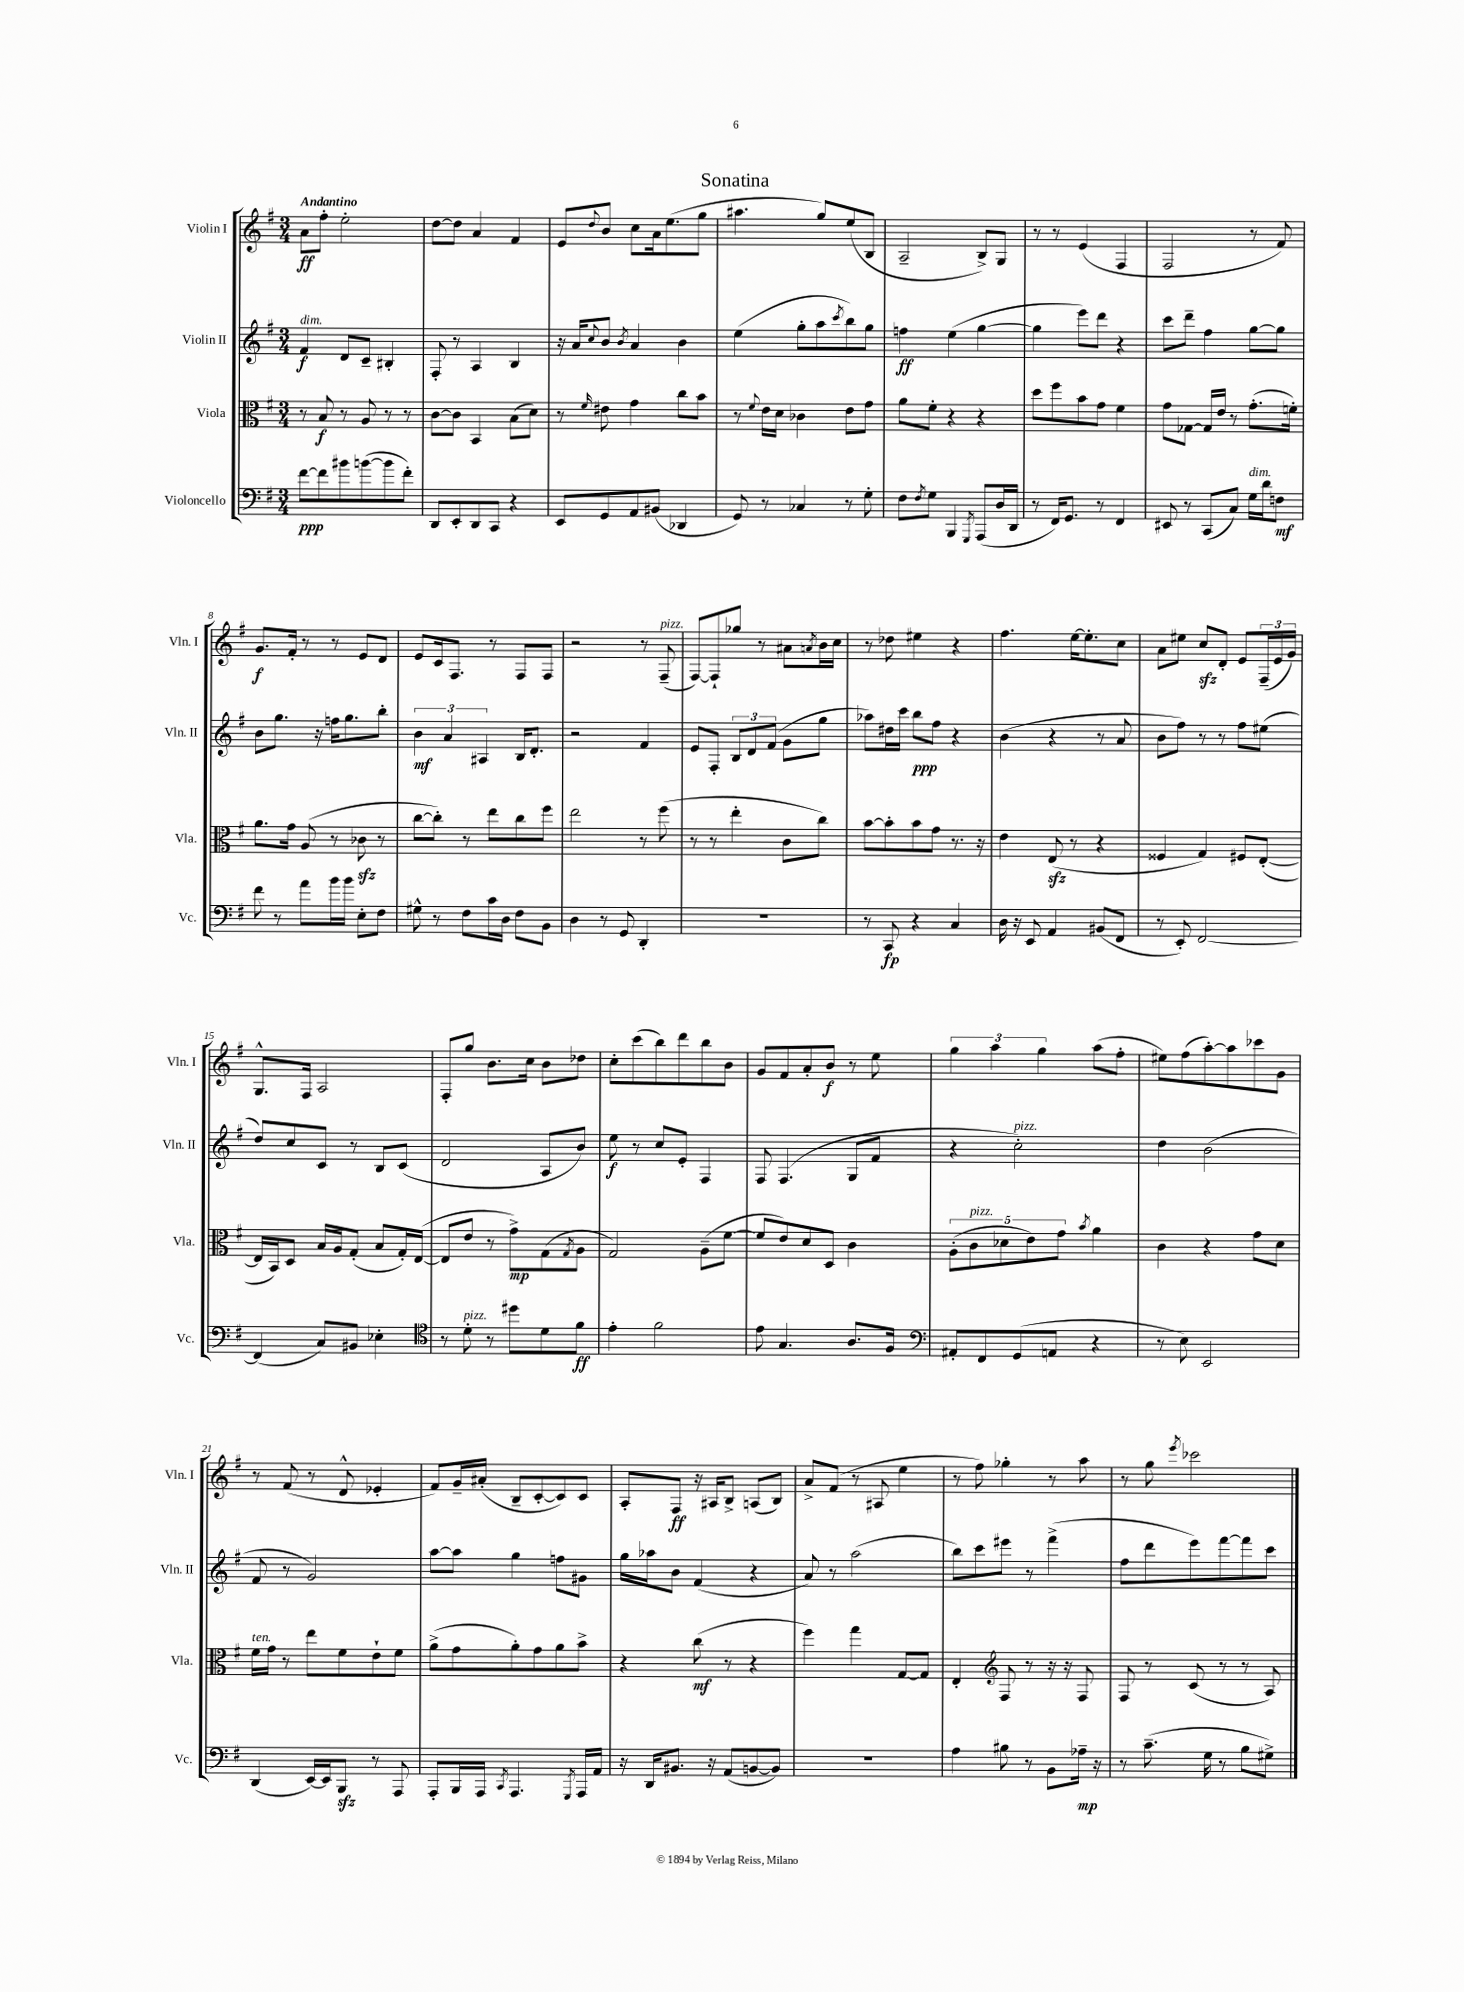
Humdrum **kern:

**kern	**dynam	**kern	**dynam	**kern	**dynam	**kern	**dynam
*part4	*part4	*part3	*part3	*part2	*part2	*part1	*part1
*staff4	*staff4	*staff3	*staff3	*staff2	*staff2	*staff1	*staff1
*I"Violoncello	*	*I"Viola	*	*I"Violin II	*	*I"Violin I	*
*I'Vc.	*	*I'Vla.	*	*I'Vln. II	*	*I'Vln. I	*
*clefF4	*	*clefC3	*	*clefG2	*	*clefG2	*
*k[f#]	*	*k[f#]	*	*k[f#]	*	*k[f#]	*
*M3/4	*	*M3/4	*	*M3/4	*	*M3/4	*
=1	=1	=1	=1	=1	=1	=1	=1
!	!	!	!	!	!	!LO:TX:a:B:t=Andantino	!
!	!	!	!	!LO:TX:a:i:t=dim.	!	!	!
[8f#\L	ppp	8r	.	4f#/	f	8a\L	ff
8f#\]	.	8B/	f	.	.	8ff#'\J	.
8b#X\	.	8r	.	8d/L	.	2ee'\	.
([8bn\	.	8A/	.	8c~/J	.	.	.
8b\]	.	8r	.	4B#X'/	.	.	.
8f#'\J)	.	8r	.	.	.	.	.
=2	=2	=2	=2	=2	=2	=2	=2
8DD/L	.	[8c\L	.	8F#'/	.	[8dd\L	.
8EE'/	.	8c\J]	.	8r	.	8dd\J]	.
8DD/	.	4BB/	.	4A/	.	4a/	.
8CC/J	.	.	.	.	.	.	.
4r	.	(8B\L	.	4B/	.	4f#/	.
.	.	8d\J)	.	.	.	.	.
=3	=3	=3	=3	=3	=3	=3	=3
8EE/L	.	8r	.	16r	.	8e/L	.
.	.	.	.	16a/KL	.	.	.
.	.	16qqf#/	.	8qqcc/	.	8qqdd/	.
8GG/	.	8e#X\	.	8b/J	.	8b/J	.
.	.	.	.	8qb/	.	.	.
8AA/	.	4g\	.	4a/	.	8cc\L	.
(8BB#X/J	.	.	.	.	.	16a\k	.
.	.	.	.	.	.	(8.ee\	.
4DD-X/	.	8cc\L	.	4b\	.	.	.
.	.	8b\J	.	.	.	8gg\J	.
=4	=4	=4	=4	=4	=4	=4	=4
8GG/)	.	8r	.	(4ee\	.	4.aa#X\	.
.	.	8qqf#/	.	.	.	.	.
8r	.	16e\LL	.	.	.	.	.
.	.	16d\JJ	.	.	.	.	.
4C-X/	.	4c-X\	.	8gg'\L	.	.	.
.	.	.	.	8aa\	.	8gg/L)	.
.	.	.	.	8qccc/	.	.	.
8r	.	8e\L	.	8bb\)	.	(8ee/	.
8G'\	.	8g\J	.	8gg\J	.	8B/J	.
=5	=5	=5	=5	=5	=5	=5	=5
8F#\L	.	8a\L	.	4ffn\	ff	2A~/	.
8qF#/	.	.	.	.	.	.	.
8G\J	.	8f#'\J	.	.	.	.	.
4BBB/	.	4r	.	(4ee\	.	.	.
8qGGG/	.	.	.	.	.	.	.
(8AAA/L	.	4r	.	[4gg\	.	8B^/L)	.
16D/L	.	.	.	.	.	8G/J	.
16DD/JJ	.	.	.	.	.	.	.
=6	=6	=6	=6	=6	=6	=6	=6
8r	.	8dd\L	.	4gg\]	.	8r	.
16FF#/KL)	.	8ff#\	.	.	.	8r	.
8.GG/J	.	.	.	.	.	.	.
.	.	8b\	.	8eee\L)	.	(4e/	.
8r	.	8g\J	.	8ddd\J	.	.	.
4FF#/	.	4f#\	.	4r	.	4F#/	.
=7	=7	=7	=7	=7	=7	=7	=7
8EE#X/	.	8g\L	.	8ccc\L	.	2F#/	.
8r	.	[8G-X\J	.	8ddd~\J	.	.	.
(8CC/L	.	16G-/LL]	.	4ff#\	.	.	.
.	.	16e/JJ	.	.	.	.	.
8C/J)	.	8r	.	.	.	.	.
!LO:TX:a:i:t=dim.	!	!	!	!	!	!	!
16G\LL	.	(8.g'\L	.	[8gg\L	.	8r	.
16d\J	.	.	.	.	.	.	.
8Fn\J	mf	.	.	8gg\J]	.	8f#/)	.
.	.	16fn'\Jk)	.	.	.	.	.
!!LO:LB:g=z
=8	=8	=8	=8	=8	=8	=8	=8
8f#\	.	8.a\L	.	8b\L	.	8.g/L	f
8r	.	.	.	8.gg\J	.	.	.
.	.	16g\Jk	.	.	.	16f#'/Jk	.
8a\L	.	(8A/	.	.	.	8r	.
.	.	.	.	16r	.	.	.
16b\L	.	8r	.	16ffn\KL	.	8r	.
16b\JJ	.	.	.	8.gg\	.	.	.
8E'\L	.	8c-Xzz\	.	.	.	8e/L	.
8F#\J	.	8r	.	8bb'\J	.	8d/J	.
=9	=9	=9	=9	=9	=9	=9	=9
8G#X^^\	.	[8cc\L	.	6b\	mf	8e/L	.
8r	.	8cc'\J])	.	.	.	16c/k	.
.	.	.	.	6a/	.	.	.
.	.	.	.	.	.	8.F#/J	.
8F#\L	.	8r	.	.	.	.	.
.	.	.	.	6A#X/	.	.	.
16c\L	.	8ee\L	.	.	.	8r	.
16D\JJ	.	.	.	.	.	.	.
8F#\L	.	8cc\	.	16B/KL	.	8F#/L	.
.	.	.	.	8.d'/J	.	.	.
8BB\J	.	8ff#\J	.	.	.	8F#/J	.
=10	=10	=10	=10	=10	=10	=10	=10
4D\	.	2ee\	.	2r	.	2r	.
8r	.	.	.	.	.	.	.
8GG/	.	.	.	.	.	.	.
4DD'/	.	8r	.	4f#/	.	8r	.
!	!	!	!	!	!	!LO:TX:a:i:t=pizz.	!
.	.	(8ff#\	.	.	.	(8F#~/	.
=11	=11	=11	=11	=11	=11	=11	=11
2.r	.	8r	.	8e/L	.	[8F#/L)	.
.	.	8r	.	8F#'/J	.	8F#`/]	.
.	.	4ee'\	.	12B/L	.	8gg-X/J	.
.	.	.	.	12d/	.	.	.
.	.	.	.	.	.	8r	.
.	.	.	.	(12f#/J	.	.	.
.	.	8c\L	.	8g\L	.	8a#X\L	.
.	.	.	.	.	.	8qan/	.
.	.	8cc\J)	.	8gg\J	.	16b\L	.
.	.	.	.	.	.	16cc\JJ	.
=12	=12	=12	=12	=12	=12	=12	=12
8r	.	[8b\L	.	8aa-X\L)	.	8r	.
8CC/	fp	8b'\]	.	16dd#X\L	.	8dd-X\	.
.	.	.	.	16ccc\JJ	.	.	.
4r	.	8b\	.	8bb\L	ppp	4ee#X\	.
.	.	8g\J	.	8ff#\J	.	.	.
4C/	.	8.r	.	4r	.	4r	.
.	.	16r	.	.	.	.	.
=13	=13	=13	=13	=13	=13	=13	=13
16D\	.	4e\	.	(4b\	.	4.ff#\	.
16r	.	.	.	.	.	.	.
8EE/	.	.	.	.	.	.	.
4AA/	.	(8Ezz/	.	4r	.	.	.
.	.	8r	.	.	.	[16ee\KL	.
.	.	.	.	.	.	8.ee'\]	.
(8BB#X/L	.	4r	.	8r	.	.	.
8FF#/J	.	.	.	8a/	.	8cc\J	.
=14	=14	=14	=14	=14	=14	=14	=14
8r	.	4F##X/	.	8b\L	.	8a\L	.
8EE'/)	.	.	.	8ff#\J)	.	8ee#X\J	.
[2FF#/	.	4G/)	.	8r	.	8cczz/L	.
.	.	.	.	8r	.	8d'/J	.
.	.	8F#X/L	.	8ff#\L	.	8e/L	.
.	.	([8E'/J	.	(8ee#X\J	.	(24F#~/L	.
.	.	.	.	.	.	24e/	.
.	.	.	.	.	.	24g/JJ)	.
!!LO:LB:g=z
=15	=15	=15	=15	=15	=15	=15	=15
(4FF#/]	.	16E/LL]	.	8dd/L)	.	8.G^^/L	.
.	.	16BB/J)	.	.	.	.	.
.	.	8D/J	.	8cc/	.	.	.
.	.	.	.	.	.	16F#/Jk	.
8C/L)	.	16B/LL	.	8c/J	.	2A/	.
.	.	16A/J	.	.	.	.	.
8BB#X/J	.	(8G'/J	.	8r	.	.	.
4E-X'\	.	8B/L	.	8B/L	.	.	.
.	.	16G'/L)	.	(8c/J	.	.	.
.	.	([16E/JJ	.	.	.	.	.
=16	=16	=16	=16	=16	=16	=16	=16
*clefC4	*	*	*	*	*	*	*
8r	.	8E/L]	.	2d/	.	8F#'/L	.
!LO:TX:a:i:t=pizz.	!	!	!	!	!	!	!
8d'\	.	8e/J	.	.	.	8gg/J	.
8r	.	8r	.	.	.	8.b\L	.
8dd#X\L	.	8g^\L)	mp	.	.	.	.
.	.	.	.	.	.	16cc\Jk	.
8d\	.	(8G\	.	8A/L	.	8b\L	.
.	.	8qG/	.	.	.	.	.
8f#\J	ff	8A\J	.	8b/J)	.	8dd-X\J	.
=17	=17	=17	=17	=17	=17	=17	=17
4e'\	.	2G/)	.	8ee\	f	8cc'\L	.
.	.	.	.	8r	.	(8ccc\	.
2f#\	.	.	.	8cc/L	.	8bb\)	.
.	.	.	.	8e'/J	.	8ddd\	.
.	.	(8A~\L	.	4F#/	.	8bb\	.
.	.	[8f#\J	.	.	.	8b\J	.
=18	=18	=18	=18	=18	=18	=18	=18
8e\	.	8f#/L]	.	8F#/	.	8g/L	.
4.G/	.	8e/)	.	(4.F#/	.	8f#/	.
.	.	8d/	.	.	.	8a'/	.
.	.	8D/J	.	.	.	8b/J	f
8.A/L	.	4c\	.	8G/L	.	8r	.
.	.	.	.	8f#/J	.	8ee\	.
16F#/Jk	.	.	.	.	.	.	.
=19	=19	=19	=19	=19	=19	=19	=19
*clefF4	*	*	*	*	*	*	*
8AA#X'/L	.	(10A'\L	.	4r	.	6gg\	.
!	!	!LO:TX:a:i:t=pizz.	!	!	!	!	!
.	.	10c\	.	.	.	.	.
8FF#/	.	.	.	.	.	.	.
.	.	.	.	.	.	6aa\	.
.	.	10d-X\	.	.	.	.	.
!	!	!	!	!LO:TX:a:i:t=pizz.	!	!	!
(8GG/	.	.	.	2cc'\)	.	.	.
.	.	10e\)	.	.	.	.	.
.	.	.	.	.	.	6gg\	.
8AAn/J	.	.	.	.	.	.	.
.	.	10g\J	.	.	.	.	.
.	.	8qb/	.	.	.	.	.
4r	.	4a\	.	.	.	(8aa\L	.
.	.	.	.	.	.	8ff#'\J	.
=20	=20	=20	=20	=20	=20	=20	=20
8r	.	4c\	.	4dd\	.	8ee#X\L)	.
8E\)	.	.	.	.	.	(8ff#\	.
2EE/	.	4r	.	(2b\	.	[8aa'\)	.
.	.	.	.	.	.	8aa\]	.
.	.	8g\L	.	.	.	8ccc-X\	.
.	.	8d\J	.	.	.	8g\J	.
!!LO:LB:g=z
=21	=21	=21	=21	=21	=21	=21	=21
!	!	!LO:TX:a:i:t=ten.	!	!	!	!	!
(4DD/	.	16f#\LL	.	8f#/	.	8r	.
.	.	16g\JJ	.	.	.	.	.
.	.	8r	.	8r	.	(8f#/	.
[16EE/LL)	.	8ee\L	.	2g/)	.	8r	.
16EE/J]	.	.	.	.	.	.	.
8BBBzz/J	.	8f#\	.	.	.	8d^^/	.
8r	.	8e`\	.	.	.	4e-X'/	.
8AAA/	.	8f#\J	.	.	.	.	.
=22	=22	=22	=22	=22	=22	=22	=22
8AAA'/L	.	(8a^\L	.	[8aa\L	.	8f#/L)	.
16BBB/L	.	8g\	.	8aa\J]	.	16g~/L	.
16AAA/JJ	.	.	.	.	.	(16a#X'/JJ	.
8qCC/	.	.	.	.	.	.	.
4.AAA/	.	8a'\)	.	4gg\	.	8B~/L	.
.	.	8g\	.	.	.	[8c'/	.
.	.	8a\	.	8ffn\L	.	8c/])	.
8qGGG/	.	.	.	.	.	.	.
16AAA/LL	.	8b^\J	.	8g#X\J	.	8c/J	.
16AA/JJ	.	.	.	.	.	.	.
=23	=23	=23	=23	=23	=23	=23	=23
16r	.	4r	.	16gg\LL	.	8A'/L	.
16DD/KL	.	.	.	16aa-X\J	.	.	.
8.BB#X/J	.	.	.	8b\J	.	8F#/J	ff
.	.	(8cc\	mf	(4f#/	.	16r	.
16r	.	.	.	.	.	16A#X/KL	.
(8AA/L	.	8r	.	.	.	8B^/J	.
[8BBn/	.	4r	.	4r	.	(8An/L	.
8BB/J])	.	.	.	.	.	8B/J)	.
=24	=24	=24	=24	=24	=24	=24	=24
2.r	.	4ff#\)	.	8a/)	.	8a^/L	.
.	.	.	.	8r	.	(8f#/J	.
.	.	4gg\	.	(2aa\	.	8r	.
.	.	.	.	.	.	8A#X/	.
.	.	[8G/L	.	.	.	4ee\	.
.	.	8G/J]	.	.	.	.	.
=25	=25	=25	=25	=25	=25	=25	=25
4A\	.	4E'/	.	8bb\L)	.	8r	.
.	.	.	.	8ccc\	.	8ff#\)	.
*	*	*clefG2	*	*	*	*	*
8B#X\	.	8F#/	.	8eee#X\J	.	4gg-X'\	.
8r	.	8r	.	8r	.	.	.
8BB\L	.	16r	.	(4fff#^\	.	8r	.
.	.	16r	.	.	.	.	.
16A-X~\Jk	mp	8F#/	.	.	.	8aa\	.
16r	.	.	.	.	.	.	.
=26	=26	=26	=26	=26	=26	=26	=26
8r	.	8F#/	.	8ff#\L	.	8r	.
(8.c~\	.	8r	.	8ddd\	.	8gg\	.
.	.	.	.	.	.	8qeee/	.
.	.	(8c/	.	8eee\)	.	2ccc-X\	.
16G\	.	.	.	.	.	.	.
8r	.	8r	.	[8fff#\	.	.	.
8B\L	.	8r	.	8fff#\]	.	.	.
8G#X^\J)	.	8A/)	.	8ccc\J	.	.	.
==	==	==	==	==	==	==	==
*-	*-	*-	*-	*-	*-	*-	*-
